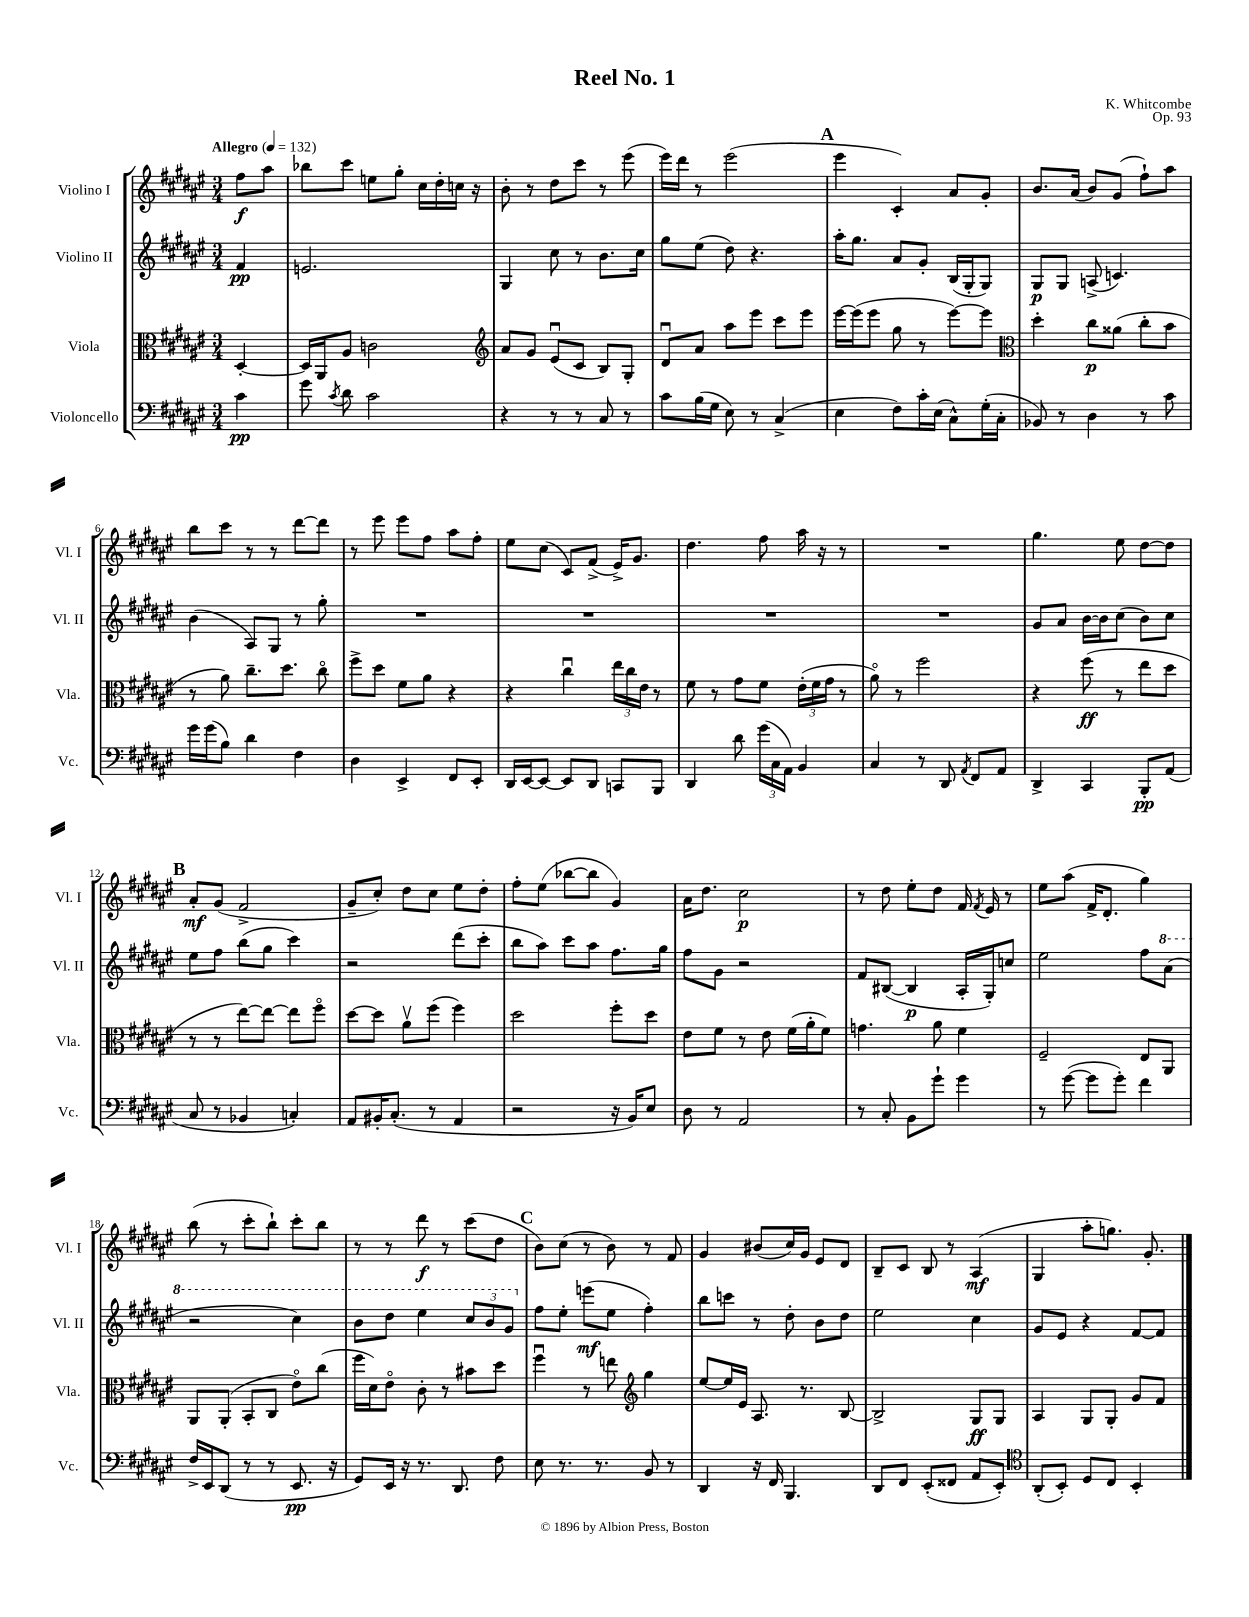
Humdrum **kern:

**kern	**dynam	**kern	**dynam	**kern	**dynam	**kern	**dynam
*part4	*part4	*part3	*part3	*part2	*part2	*part1	*part1
*staff4	*staff4	*staff3	*staff3	*staff2	*staff2	*staff1	*staff1
*I"Violoncello	*	*I"Viola	*	*I"Violino II	*	*I"Violino I	*
*I'Vc.	*	*I'Vla.	*	*I'Vl. II	*	*I'Vl. I	*
*clefF4	*	*clefC3	*	*clefG2	*	*clefG2	*
*k[f#c#g#d#a#e#]	*	*k[f#c#g#d#a#e#]	*	*k[f#c#g#d#a#e#]	*	*k[f#c#g#d#a#e#]	*
*M3/4	*	*M3/4	*	*M3/4	*	*M3/4	*
*MM132	*	*MM132	*	*MM132	*	*MM132	*
=	=	=	=	=	=	=	=
!	!	!	!	!	!	!LO:TX:a:B:t=Allegro	!
4c#\	pp	[4D#'/	.	4f#/	pp	8ff#\L	f
.	.	.	.	.	.	8aa#\J	.
=1	=1	=1	=1	=1	=1	=1	=1
8g#\	.	16D#/LL]	.	2.en/	.	8bb-X\L	.
.	.	16AA#/J	.	.	.	.	.
8qc#/	.	.	.	.	.	.	.
8d#\	.	8A#/J	.	.	.	8ccc#\J	.
2c#\	.	2cn\	.	.	.	8een\L	.
.	.	.	.	.	.	8gg#'\J	.
.	.	.	.	.	.	16cc#\LL	.
.	.	.	.	.	.	16dd#'\	.
.	.	.	.	.	.	16ccn\JJ	.
.	.	.	.	.	.	16r	.
=2	=2	=2	=2	=2	=2	=2	=2
*	*	*clefG2	*	*	*	*	*
4r	.	8a#/L	.	4G#/	.	8b'\	.
.	.	8g#/J	.	.	.	8r	.
8r	.	(8e#u/L	.	8cc#\	.	8dd#\L	.
8r	.	8c#/J	.	8r	.	8ccc#\J	.
8C#/	.	8B/L)	.	8.b\L	.	8r	.
8r	.	8G#'/J	.	.	.	(8eee#\	.
.	.	.	.	16cc#\Jk	.	.	.
=3	=3	=3	=3	=3	=3	=3	=3
8c#\L	.	8d#u/L	.	8gg#\L	.	16eee#\LL)	.
.	.	.	.	.	.	16ddd#\JJ	.
(16B\L	.	8a#/J	.	(8ee#\J	.	8r	.
16G#\JJ	.	.	.	.	.	.	.
8E#\)	.	8aa#\L	.	8dd#\)	.	(2eee#\	.
8r	.	8eee#\J	.	4.r	.	.	.
(4C#^/	.	8ccc#\L	.	.	.	.	.
.	.	8eee#\J	.	.	.	.	.
!!LO:REH:place=s1:t=A
=4	=4	=4	=4	=4	=4	=4	=4
4E#\	.	[16eee#\LL	.	16aa#'\KL	.	4eee#\	.
.	.	(16eee#\J]	.	8.gg#\J	.	.	.
.	.	8eee#\J	.	.	.	.	.
8F#\L)	.	8gg#\	.	8a#/L	.	4c#'/)	.
16c#'\L	.	8r	.	8g#'/J	.	.	.
(16E#\JJ	.	.	.	.	.	.	.
8C#^^\L)	.	[8eee#\L)	.	(16B/LL	.	8a#/L	.
.	.	.	.	16G#'/J	.	.	.
(16G#'\L	.	8eee#\J]	.	8G#/J)	.	8g#'/J	.
16C#'\JJ	.	.	.	.	.	.	.
=5	=5	=5	=5	=5	=5	=5	=5
*	*	*clefC3	*	*	*	*	*
8BB-X/)	.	4dd#'\	.	8G#/L	p	8.b/L	.
8r	.	.	.	8G#/J	.	.	.
.	.	.	.	.	.	(16a#/Jk	.
4D#\	.	8cc#\L	p	(8An^/	.	8b/L)	.
.	.	(8a##X\J	.	4.cn/)	.	(8g#/J	.
8r	.	8cc#'\L	.	.	.	8ff#`\L)	.
8c#\	.	8b\J	.	.	.	8aa#\J	.
!!LO:LB:g=z
=6	=6	=6	=6	=6	=6	=6	=6
16g#\LL	.	8r	.	(4b\	.	8bb\L	.
(16g#\J	.	.	.	.	.	.	.
8B\J)	.	8a#\)	.	.	.	8ccc#\J	.
4d#\	.	8.cc#~\L	.	8A#/L)	.	8r	.
.	.	.	.	8G#/J	.	8r	.
.	.	8.dd#\J	.	.	.	.	.
4F#\	.	.	.	8r	.	[8ddd#\L	.
.	.	8cc#\	.	8gg#'\	.	8ddd#\J]	.
=7	=7	=7	=7	=7	=7	=7	=7
4D#\	.	8ff#^\L	.	2.r	.	8r	.
.	.	8dd#\J	.	.	.	8eee#\	.
4EE#^/	.	8f#\L	.	.	.	8eee#\L	.
.	.	8a#\J	.	.	.	8ff#\J	.
8FF#/L	.	4r	.	.	.	8aa#\L	.
8EE#'/J	.	.	.	.	.	8ff#'\J	.
=8	=8	=8	=8	=8	=8	=8	=8
16DD#/LL	.	4r	.	2.r	.	8ee#\L	.
[16EE#/J	.	.	.	.	.	.	.
8EE#/J_	.	.	.	.	.	(8cc#\J	.
8EE#/L]	.	4cc#u\	.	.	.	8c#/L)	.
8DD#/J	.	.	.	.	.	(8f#^/J	.
8CCn/L	.	24ee#\LL	.	.	.	16e#^/KL)	.
.	.	24cc#\	.	.	.	.	.
.	.	.	.	.	.	8.g#/J	.
.	.	24e#\JJ	.	.	.	.	.
8BBB/J	.	8r	.	.	.	.	.
=9	=9	=9	=9	=9	=9	=9	=9
4DD#/	.	8f#\	.	2.r	.	4.dd#\	.
.	.	8r	.	.	.	.	.
8d#\	.	8g#\L	.	.	.	.	.
(24g#\LL	.	8f#\J	.	.	.	8ff#\	.
24C#\	.	.	.	.	.	.	.
24AA#\JJ)	.	.	.	.	.	.	.
4BB/	.	(24e#'\LL	.	.	.	16aa#\	.
.	.	24f#\	.	.	.	.	.
.	.	.	.	.	.	16r	.
.	.	24g#\JJ	.	.	.	.	.
.	.	8r	.	.	.	8r	.
=10	=10	=10	=10	=10	=10	=10	=10
4C#/	.	8a#\)	.	2.r	.	2.r	.
.	.	8r	.	.	.	.	.
8r	.	2ff#\	.	.	.	.	.
8DD#/	.	.	.	.	.	.	.
8qAA#/	.	.	.	.	.	.	.
8FF#/L	.	.	.	.	.	.	.
8AA#/J	.	.	.	.	.	.	.
=11	=11	=11	=11	=11	=11	=11	=11
4DD#^/	.	4r	.	8g#/L	.	4.gg#\	.
.	.	.	.	8a#/J	.	.	.
4CC#/	.	(8ff#\	ff	[16b\LL	.	.	.
.	.	.	.	16b\J]	.	.	.
.	.	8r	.	(8cc#\J	.	8ee#\	.
8BBB'/L	pp	8ee#\L	.	8b\L)	.	[8dd#\L	.
(8AA#/J	.	8dd#\J	.	8cc#\J	.	8dd#\J]	.
!!LO:LB:g=z
!!LO:REH:place=s1:t=B
=12	=12	=12	=12	=12	=12	=12	=12
8C#/	.	8r	.	8ee#\L	.	8a#'/L	mf
8r	.	8r	.	8ff#\J	.	(8g#/J	.
4BB-X/	.	[8ee#\L)	.	(8bb\L	.	2f#^/	.
.	.	8ee#\J_	.	8gg#\J	.	.	.
4Cn'/)	.	8ee#\L]	.	4ccc#\)	.	.	.
.	.	8ff#\J	.	.	.	.	.
=13	=13	=13	=13	=13	=13	=13	=13
8AA#/L	.	[8dd#\L	.	2r	.	8g#~/L	.
16BB#X'/K	.	8dd#\J]	.	.	.	8cc#'/J)	.
(8.C#'/J	.	.	.	.	.	.	.
.	.	8a#v\L	.	.	.	8dd#\L	.
8r	.	(8ff#\J	.	.	.	8cc#\J	.
4AA#/	.	4ff#\)	.	(8ddd#\L	.	8ee#\L	.
.	.	.	.	8ccc#'\J	.	8dd#'\J	.
=14	=14	=14	=14	=14	=14	=14	=14
2r	.	2dd#\	.	8bb\L	.	8ff#'\L	.
.	.	.	.	8aa#\J)	.	(8ee#\J	.
.	.	.	.	8ccc#\L	.	[8bb-X\L	.
.	.	.	.	8aa#\J	.	8bb-\J]	.
16r	.	8ff#'\L	.	8.ff#\L	.	4g#/)	.
16BB/KL)	.	.	.	.	.	.	.
8E#/J	.	8dd#\J	.	.	.	.	.
.	.	.	.	16gg#\Jk	.	.	.
=15	=15	=15	=15	=15	=15	=15	=15
8D#\	.	8e#\L	.	8ff#\L	.	16a#\KL	.
.	.	.	.	.	.	8.dd#\J	.
8r	.	8f#\J	.	8g#\J	.	.	.
2AA#/	.	8r	.	2r	.	2cc#\	p
.	.	8e#\	.	.	.	.	.
.	.	(16f#\LL	.	.	.	.	.
.	.	16a#'\J	.	.	.	.	.
.	.	8f#\J)	.	.	.	.	.
=16	=16	=16	=16	=16	=16	=16	=16
8r	.	4.gn\	.	8f#/L	.	8r	.
8C#'/	.	.	.	([8B#X/J	.	8dd#\	.
8BB\L	.	.	.	4B#/]	p	8ee#'\L	.
8g#`\J	.	8a#\	.	.	.	8dd#\J	.
4g#\	.	4f#\	.	16A#'/LL	.	16f#/	.
.	.	.	.	.	.	8qf#/	.
.	.	.	.	16G#'/J)	.	16e#/	.
.	.	.	.	8ccn/J	.	8r	.
=17	=17	=17	=17	=17	=17	=17	=17
8r	.	2F#~/	.	2ee#\	.	8ee#\L	.
([8g#\	.	.	.	.	.	(8aa#\J	.
8g#\L]	.	.	.	.	.	16f#^/KL	.
.	.	.	.	.	.	8.d#'/J	.
8g#'\J)	.	.	.	.	.	.	.
4f#\	.	8E#/L	.	8ff#\L	.	4gg#\)	.
*	*	*	*	*8va	*	*	*
.	.	8AA#/J	.	(8aa#\J	.	.	.
!!LO:LB:g=z
=18	=18	=18	=18	=18	=18	=18	=18
16F#^/LL	.	8AA#/L	.	2r	.	(8bb\	.
16EE#/J	.	.	.	.	.	.	.
(8DD#/J	.	(8AA#'/J	.	.	.	8r	.
8r	.	8BB'/L	.	.	.	8ccc#'\L	.
8r	.	8C#/J	.	.	.	8bb`\J)	.
8.EE#/	pp	8e#\L)	.	4ccc#\)	.	8ccc#'\L	.
.	.	(8cc#\J	.	.	.	8bb\J	.
16r	.	.	.	.	.	.	.
=19	=19	=19	=19	=19	=19	=19	=19
8GG#/L)	.	16ff#\LL	.	8bb\L	.	8r	.
.	.	16d#\J)	.	.	.	.	.
16EE#/Jk	.	8e#\J	.	8ddd#\J	.	8r	.
16r	.	.	.	.	.	.	.
8.r	.	8c#'\	.	4eee#\	.	8ddd#\	f
.	.	8r	.	.	.	8r	.
8.DD#/	.	.	.	.	.	.	.
.	.	8b#X\L	.	12ccc#/L	.	(8ccc#\L	.
.	.	.	.	12bb/	.	.	.
8F#\	.	8dd#\J	.	.	.	8dd#\J	.
.	.	.	.	12gg#/J	.	.	.
!!LO:REH:place=s1:t=C
=20	=20	=20	=20	=20	=20	=20	=20
*	*	*	*	*X8va	*	*	*
8E#\	.	4ff#u\	.	8ff#\L	.	8b\L)	.
8.r	.	.	.	8ee#'\J	.	(8cc#\J	.
.	.	8r	.	(8eeen\L	mf	8r	.
8.r	.	.	.	.	.	.	.
.	.	8een\	.	8ee#\J	.	8b\)	.
*	*	*clefG2	*	*	*	*	*
8BB/	.	4gg#\	.	4ff#'\)	.	8r	.
8r	.	.	.	.	.	8f#/	.
=21	=21	=21	=21	=21	=21	=21	=21
4DD#/	.	[8ee#/L	.	8bb\L	.	4g#/	.
.	.	16ee#/L]	.	8cccn\J	.	.	.
.	.	16e#/JJ	.	.	.	.	.
16r	.	8.A#/	.	8r	.	(8b#X/L	.
16FF#/	.	.	.	.	.	.	.
4.BBB/	.	.	.	8dd#'\	.	16cc#/L)	.
.	.	8.r	.	.	.	16g#/JJ	.
.	.	.	.	8b\L	.	8e#/L	.
.	.	[8B/	.	8dd#\J	.	8d#/J	.
=22	=22	=22	=22	=22	=22	=22	=22
8DD#/L	.	2B^/]	.	2ee#\	.	8B~/L	.
8FF#/J	.	.	.	.	.	8c#/J	.
(8EE#'/L	.	.	.	.	.	8B/	.
8FF##X/J	.	.	.	.	.	8r	.
8AA#/L	.	8G#/L	ff	4cc#\	.	(4A#/	mf
8EE#'/J)	.	8G#/J	.	.	.	.	.
=23	=23	=23	=23	=23	=23	=23	=23
*clefC4	*	*	*	*	*	*	*
(8AA#'/L	.	4A#/	.	8g#/L	.	4G#/	.
8BB'/J)	.	.	.	8e#/J	.	.	.
8D#/L	.	8G#/L	.	4r	.	8aa#'\L	.
8C#/J	.	8G#'/J	.	.	.	8.ggn\J)	.
4BB'/	.	8g#/L	.	[8f#/L	.	.	.
.	.	.	.	.	.	8.g#'/	.
.	.	8f#/J	.	8f#/J]	.	.	.
==	==	==	==	==	==	==	==
*-	*-	*-	*-	*-	*-	*-	*-
